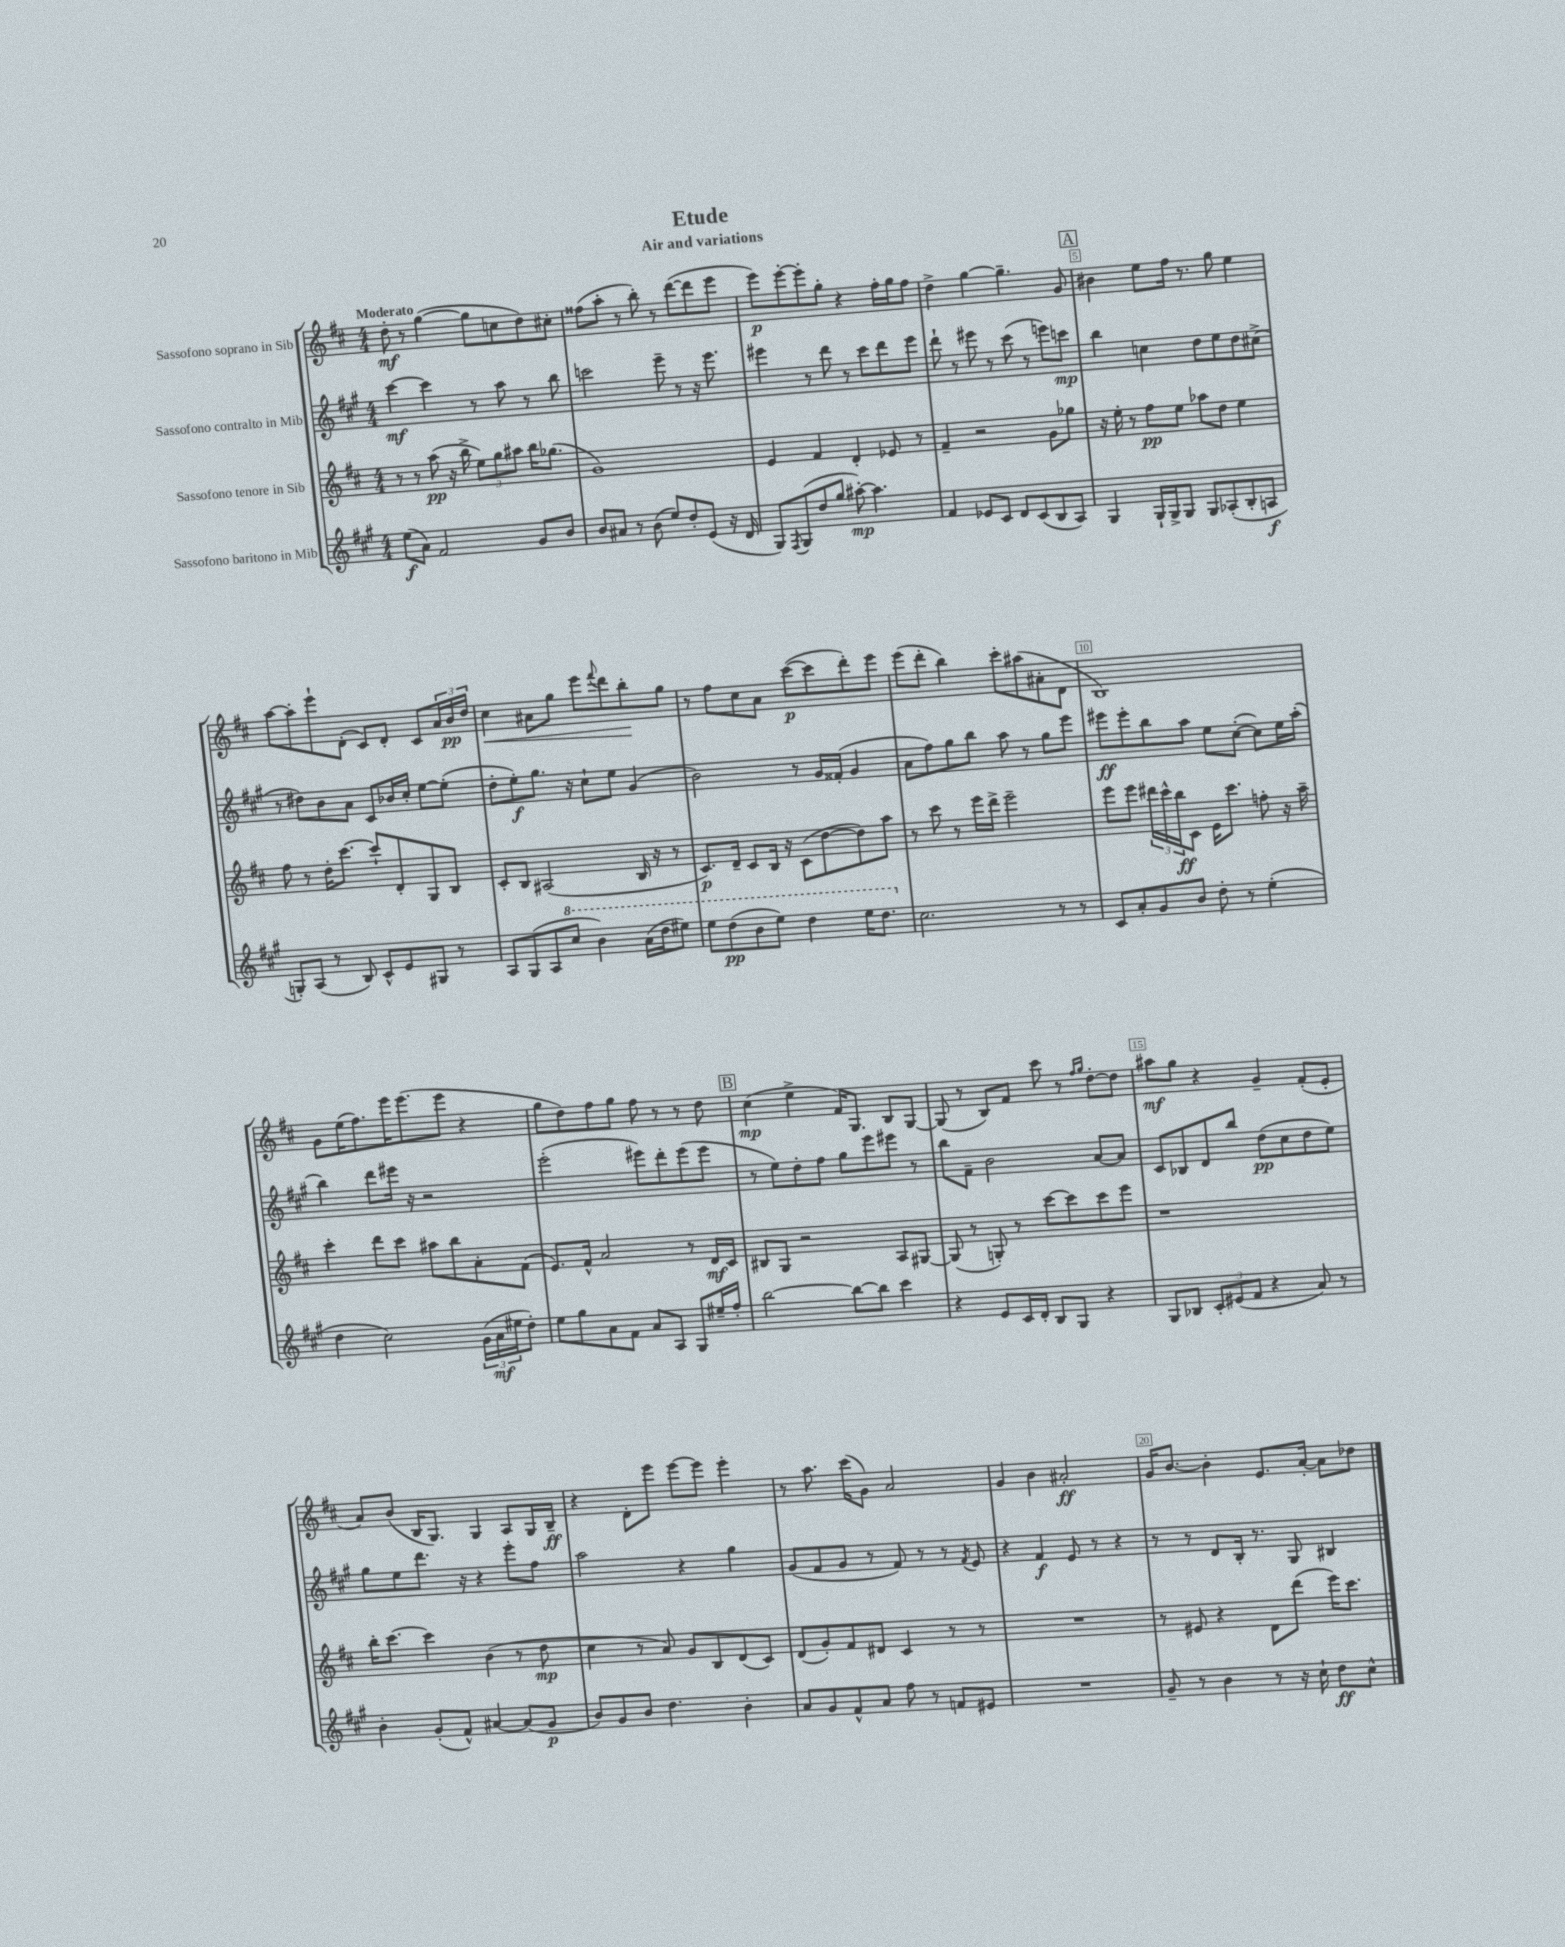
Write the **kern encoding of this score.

**kern	**kern	**kern	**kern
*staff4	*staff3	*staff2	*staff1
*clefG2	*clefG2	*clefG2	*clefG2
*k[f#c#g#]	*k[f#c#]	*k[f#c#g#]	*k[f#c#]
*M4/4	*M4/4	*M4/4	*M4/4
(8ee	8r	[4ccc#	8dd'
8a)	8r	.	8r
2f#	(8aa	4ccc#]	([4gg
.	16r	.	.
.	16bb^	.	.
.	12ee)	8r	8gg]
.	12gg	.	.
.	.	8aa	8cc
.	12aa#	.	.
8g#	16bb	8r	8dd)
.	(8.gg-	.	.
8b	.	8bb	8cc#'
=	=	=	=
8b	1g)	2ccc	(8ff##
8a#	.	.	8aa'
8r	.	.	8r
(8b	.	.	8bb')
8ee)	.	8eee~	8r
8dd'	.	8r	([8ddd
(8e	.	16r	8ddd]
.	.	8.eee	.
16r	.	.	8eee
16d	.	.	.
=	=	=	=
8G#)	4e	4eee#	8eee)
8qF#	.	.	.
(8G#	.	.	[8eee'
8dd	4f#	8r	8eee']
8gg#	.	8ddd	8gg'
[8aa#')	4d'	8r	4r
4.aa#]	.	8ccc#	.
.	8e-	8ddd	16ff#'
.	.	.	16gg
.	8r	8eee#	8ff#
=	=	=	=
4f#	4f#~	8ddd`	4dd^
.	.	8r	.
8e-	2r	8eee#	[4gg
8c#	.	8r	.
8d	.	(8ccc#	4.gg~]
(8c#	.	8r	.
8B	8g	8eee)	.
8A)	8gg-	8ccc	8g
=	=	=	=
4G#	16r	4bb	4b#
.	16ee'	.	.
.	8r	.	.
16G#`	8ff#	4cc	8ee
16G#^	.	.	.
8G#	8ee	.	16ff#
.	.	.	8.r
8G#	8aa-	8dd	.
(8A-'	8dd	8ee	8gg
8B'	4ee	8dd	4ee
8A	.	(8cc#^	.
=	=	=	=
8G')	8ff#	8r	[8aa
(8A	8r	8dd#)	8aa']
8r	16dd'	8b	8eee`
.	[8.ccc#	.	.
8B)	.	8a	(8d'
8c#^^	8ccc#`]	8c#	8c#)
8e	8d'	16b-	8d'
.	.	16cc#'	.
8G#	8G	[8ee	8c#
8r	8B	(8ee']	24a
.	.	.	24b
.	.	.	24dd
=	=	=	=
8A	8c#'	8dd'	4cc#
(8G#	8B	8ee')	.
8A	(2A#	8.gg#	8a#
8ccc#	.	.	8gg
.	.	16r	.
4bb)	.	8cc#`	8eee
.	.	.	8qqfff#
.	.	8ee	8ddd
(16aa	16B	(4g#	8bb'
16ddd	16r	.	.
8eee#)	8r	.	8gg
=	=	=	=
8eee	8.c#)	2b)	8r
(8ddd	.	.	8ff#
.	16d~	.	.
8bb	8c#	.	8cc#
8eee)	16B	.	8a
.	16r	.	.
4ddd	(8c#	8r	([8ccc#
.	[8dd	16g#	8ccc#]
.	.	(16f##'	.
16eee	8dd])	4g#	8ddd')
8.ddd	.	.	.
.	8aa	.	8eee
=	=	=	=
2.cc#	8r	8a	(8eee
.	8ccc#	8ff#)	8ddd'
.	8r	8gg#	4bb)
.	16eee	8bb	.
.	16ddd^	.	.
.	2eee~	8aa	8ccc#'
.	.	8r	(8aa#
8r	.	8gg#	8a#'
8r	.	8eee	8d
=	=	=	=
8c#	8eee	8eee#	1B)
8a'	8eee	8eee#'	.
8g#	24ddd#	8bb	.
.	24ccc#^^	.	.
.	24bb	.	.
8b	8c#	8aa	.
8dd'	16e	8ee	.
.	8.ccc#	.	.
8r	.	([8cc#'	.
(4ee'	8ff'	8cc#])	.
.	16r	16ee	.
.	16aa~	(16aa'	.
=	=	=	=
4dd	4ccc#'	4bb)	8g
.	.	.	(16ee
.	.	.	8.ff#)
2cc#)	8ddd	8ddd	.
.	8ccc#	16eee#	16eee
.	.	16r	(8.eee
.	8aa#	2r	.
.	8bb	.	8eee
(24g#	8a'	.	4r
24a	.	.	.
24ee#	.	.	.
8dd')	(8f#	.	.
=	=	=	=
8ee	8.e)	(2eee'	8gg
8gg#	.	.	8dd)
.	16f#^^	.	.
8a	2a	.	8ff#
8f#	.	.	8gg
8a	.	8eee#)	8ff#
8A	.	8ddd'	8r
8G#	8r	(8eee#	8r
16ee#~	16d	8eee#	8dd
16ff#'	16c#	.	.
=	=	=	=
[2bb	8B#	8r	(4cc#
.	8G	8ee)	.
.	2r	8dd'	4ee^
.	.	8ff#	.
8bb_	.	8gg#	16f#)
.	.	.	8.G
8bb]	.	8eee	.
4ccc#	8A	8eee#	8B
.	[8G#	8r	[8G
=	=	=	=
4r	(8G#]	8bb	(8G]
.	8r	8f#~	8r
8e	8G')	2b	8B)
16c#	8r	.	8f#
16d'	.	.	.
8B	[8ccc#	.	8ccc#
8G#	8ccc#]	.	8r
.	.	.	16qqff#
.	.	.	16qqgg
4r	8ccc#	[8a	[8dd'
.	8eee	8a]	8dd]
=	=	=	=
8G#	1r	8c#	8aa#
8B-	.	8B-	8gg
12c#'	.	8d	4r
(12e#	.	.	.
.	.	8bb	.
12f#	.	.	.
4r	.	(8dd	4g~
.	.	8cc#	.
8a)	.	8dd	(8f#'
8r	.	8ee)	8e'
=	=	=	=
4b'	16bb'	8gg#	8a)
.	[8.ccc#	.	.
.	.	8ee	(8b
(8g#'	4ccc#]	8.ddd	16B
.	.	.	8.G)
8f#^^)	.	.	.
.	.	16r	.
[4a#	(4b	4r	4G
(8a#]	8r	8eee'	8A
8g#	8dd	8ff#	16G
.	.	.	16B~
=	=	=	=
8b)	4cc#	2aa	4r
8g#	.	.	.
8b	8r	.	8d'
4.dd	8a)	.	8eee
.	8g	4r	[8eee
.	8B	.	8eee]
4b'	(8d	4gg#	4eee'
.	8c#)	.	.
=	=	=	=
8a	(8d	(8g#	8r
8g#	8g')	8f#	8.aa
8f#^^	8f#	8g#	.
.	.	.	(16ccc#
8a	8d#	8r	8g)
8ff#	4c#	8f#)	2a
8r	.	8r	.
8f	8r	8r	.
.	.	8qf#	.
8e#	8r	8e	.
=	=	=	=
1r	1r	4r	4g
.	.	4f#	4b
.	.	8e	2a#'
.	.	8r	.
.	.	4r	.
=	=	=	=
8g#~	8r	8r	16g
.	.	.	[8.b
8r	8e#	8r	.
4b	4r	8d	4b']
.	.	16B'	.
.	.	8.r	.
8r	8d	.	8.e
16r	(8ddd	8G#	.
16cc#`	.	.	[16a'
8dd	16eee)	4B#	8a]
.	8.ccc#	.	.
8cc#^^	.	.	8dd-
==	==	==	==
*-	*-	*-	*-
